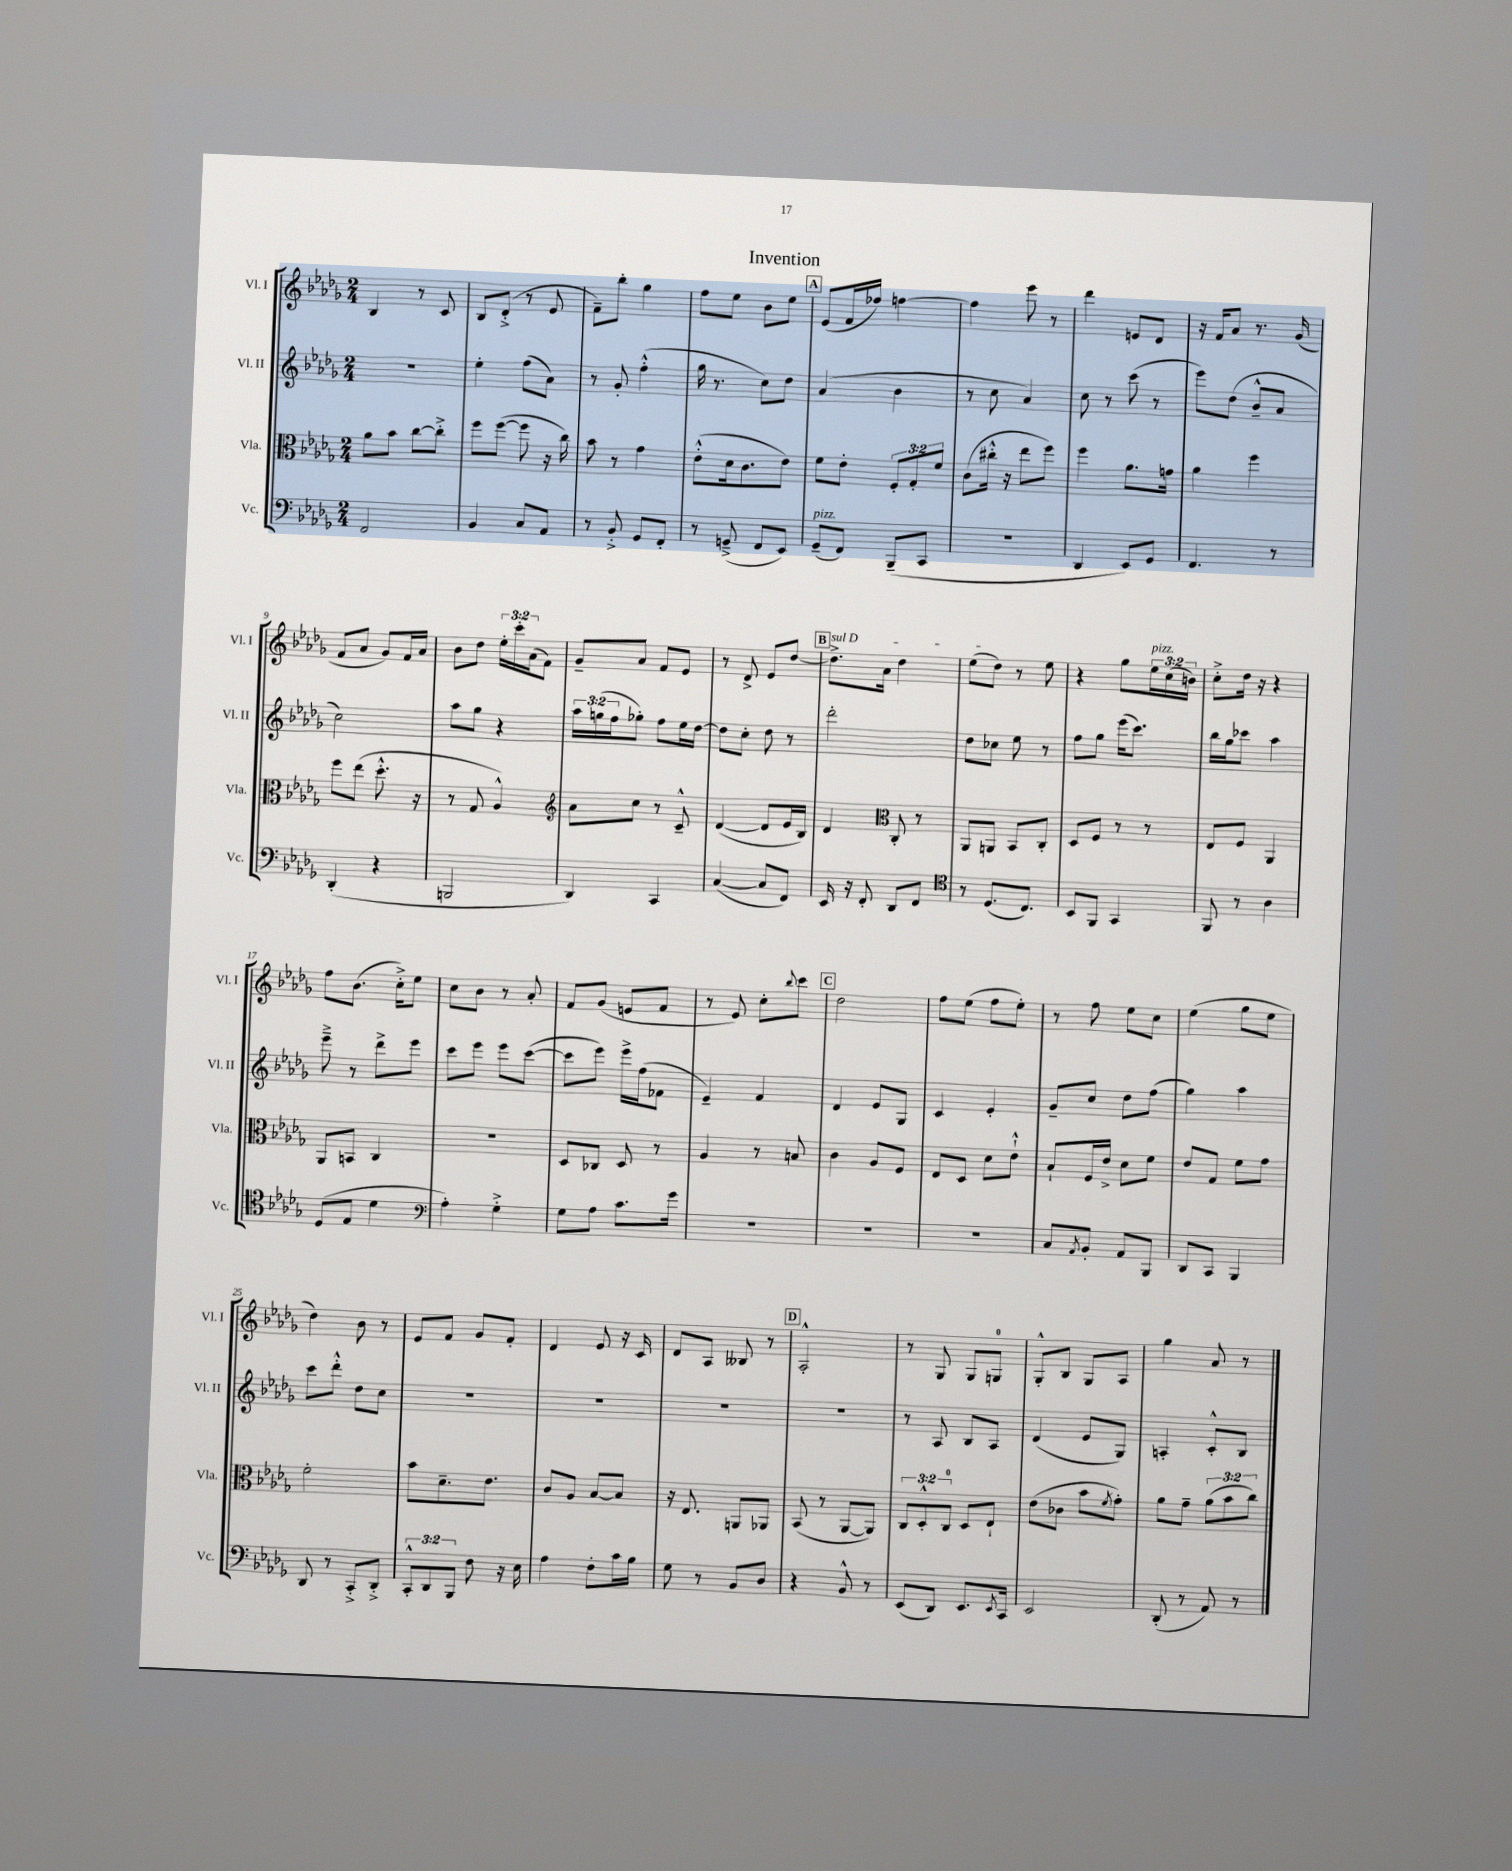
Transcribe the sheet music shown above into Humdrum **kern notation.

**kern	**kern	**kern	**kern
*part4	*part3	*part2	*part1
*staff4	*staff3	*staff2	*staff1
*I"Vc.	*I"Vla.	*I"Vl. II	*I"Vl. I
*I'Vc.	*I'Vla.	*I'Vl. II	*I'Vl. I
*clefF4	*clefC3	*clefG2	*clefG2
*k[b-e-a-d-g-]	*k[b-e-a-d-g-]	*k[b-e-a-d-g-]	*k[b-e-a-d-g-]
*M2/4	*M2/4	*M2/4	*M2/4
=1	=1	=1	=1
2FF/	8a-\L	2r	4B-/
.	8b-\J	.	.
.	[8cc\L	.	8r
.	8cc'^\J]	.	8c/
=2	=2	=2	=2
4BB-/	8ff\L	4ee-'\	8B-/L
.	([8ff\J	.	(8d-'^/J
8C/L	8ff\]	(8ff\L	8r
8AA-/J	16r	8a-\J)	8e-/
.	16cc\)	.	.
=3	=3	=3	=3
8r	8b-\	8r	8f~\L)
8BB-'^/	8r	8g-'/	8bb-'\J
8GG-/L	4g-\	(4ff'^^\	4gg-\
8FF'/J	.	.	.
=4	=4	=4	=4
8r	(8e-'^^\L	16gg-\	8ff\L
.	.	8.r	.
(8GGn~^/	16d-\k	.	8ee-\J
.	8.c\	.	.
8FF/L	.	8cc\L)	8b-\L
8EE-/J)	8e-\J)	8dd-\J	8ee-\J
!!LO:REH:place=s1:t=A
=5	=5	=5	=5
!LO:TX:a:i:t=pizz.	!	!	!
(8GG-~/L	8f\L	(4a-/	(8e-/L
8FF/J)	8e-'\J	.	16f/L
.	.	.	16ff-X/JJ)
(8BBB-~/L	12F'/L	4b-\	[4ffn\
.	12G-'/	.	.
8CC/J	.	.	.
.	12f/J	.	.
=6	=6	=6	=6
2r	(8c\L	8r	4ff\]
.	16cc#X'^^\Jk	8cc\	.
.	16r	.	.
.	8ee-\L	4a-/)	8eee-\
.	8ff\J)	.	8r
=7	=7	=7	=7
4DD-/	4ff\	8cc\	4ddd-\
.	.	8r	.
8EE-/L)	8.a-\L	(8ccc\	8en/L
8GG-/J	.	8r	8d-/J
.	16gn\Jk	.	.
=8	=8	=8	=8
4.FF/	4a-\	8eee-\L)	16r
.	.	.	16f/KL
.	.	(8dd-\J	8a-/J
.	4ff\	8b-~^^/L	8.r
8r	.	8a-/J	.
.	.	.	(16g-/
!!LO:LB:g=z
=9	=9	=9	=9
(4DD-'/	8ff\L	2cc\)	8f/L
.	(8ee-\J	.	8a-/J
4r	8.dd-'^^\	.	8g-/L)
.	.	.	16f/L
.	16r	.	16a-/JJ
=10	=10	=10	=10
2BBBn/	8r	8aa-\L	8b-\L
.	8G-/	8gg-\J	8dd-\J
.	4A-^^/)	4r	24ee-'\LL
.	.	.	24ccc'\
.	.	.	(24a-\J
.	.	.	8f\J)
=11	=11	=11	=11
*	*clefG2	*	*
4DD-/)	8a-\L	24aa-\LL	8g-~/L
.	.	(24ggn\	.
.	.	24ff\J	.
.	8cc\J	8gg-X'\J)	8a-/J
4CC/	8r	8ff\L	8f/L
.	8c~^^/	16ee-\L	8e-/J
.	.	[16dd-\JJ	.
=12	=12	=12	=12
([4C/	([4d-/	8dd-\L]	8r
.	.	8cc'\J	8d-^/
8C/L]	8d-/L]	8dd-\	8e-/L
8FF/J)	16e-/L	8r	[8dd-/J
.	16B-/JJ)	.	.
!!LO:REH:place=s1:t=B
=13	=13	=13	=13
!	!	!	!LO:TX:a:i:t=sul D
16EE-/	4d-/	2ddd-'\	8.dd-^\L]
16r	.	.	.
8FF'/	.	.	.
.	.	.	16a-\Jk
*	*clefC3	*	*
8DD-/L	8C'/	.	4dd-\
8FF/J	8r	.	.
=14	=14	=14	=14
*clefC4	*	*	*
8r	8AA-/L	8dd-\L	(8ee-\L
(8.D-/L	8AAn/J	8cc-X\J	8dd-\J)
.	8BB-/L	8ee-\	8r
8.C/J)	.	.	.
.	8C'/J	8r	8ee-\
=15	=15	=15	=15
8BB-/L	8D-/L	8ff\L	4r
8FF/J	8F/J	8gg-\J	.
4GG-/	8r	(16eee-\KL	8gg-\L
.	.	8.ccc\J)	.
!	!	!	!LO:TX:a:i:t=pizz.
.	8r	.	24ee-\L
.	.	.	(24cc\
.	.	.	24bn\JJ)
=16	=16	=16	=16
8FF/	8E-/L	16bb-\LL	8cc'^\L
.	.	16gg-\J	.
8r	8F/J	8ccc-X\J	16dd-\Jk
.	.	.	16r
4A-\	4AA-/	4aa-\	4r
!!LO:LB:g=z
=17	=17	=17	=17
(8D-/L	8AA-/L	8eee-~^\	8ff\L
8E-/J	8BBn/J	8r	(8.b-\J
4d-\	4C/	8ddd-^\L	.
.	.	.	16cc'^\KL)
.	.	8eee-\J	8ee-\J
=18	=18	=18	=18
*clefF4	*	*	*
4A-'\)	2r	8ccc\L	8cc\L
.	.	8eee-\J	8b-\J
4G-'^\	.	8eee-\L	8r
.	.	([8ccc\J	8a-'/
=19	=19	=19	=19
8G-\L	8D-/L	8ccc\L]	8f/L
8A-\J	8C-X/J	8eee-\J)	(8g-/J
8.c\L	8D-/	16eee-^\LL	8en/L
.	.	(16ff\J	.
.	8r	8f-X\J	8f/J
16g-\Jk	.	.	.
=20	=20	=20	=20
2r	4A-/	4e-~/)	8r
.	.	.	8e-/)
.	8r	4f/	8cc'\L
.	.	.	8qqbb-/
.	8Bn/	.	8ccc\J
!!LO:REH:place=s1:t=C
=21	=21	=21	=21
2r	4c\	4d-/	2dd-\
.	8A-/L	8e-/L	.
.	8F/J	8G-/J	.
=22	=22	=22	=22
2r	8E-/L	4c/	8ff\L
.	8D-/J	.	(8ee-\J
.	8d-\L	4e-'/	8ff\L
.	8e-`^^\J	.	8ee-'\J)
=23	=23	=23	=23
8C/L	8B-`/L	8g-~/L	8r
8qAA-/	.	.	.
8BB-'/J	16F/L	8cc/J	8ff\
.	16e-^/JJ	.	.
8AA-/L	8d-\L	8dd-\L	8ee-\L
8BBB-/J	8f\J	(8ff\J	8cc\J
=24	=24	=24	=24
8DD-/L	8e-/L	4gg-\)	(4ee-\
8CC/J	8G-/J	.	.
4BBB-/	8f\L	4aa-\	8gg-\L
.	8g-\J	.	8ee-\J
!!LO:LB:g=z
=25	=25	=25	=25
8DD-/	2f'\	8ccc\L	4dd-\)
8r	.	8ddd-'^^\J	.
8CC'^/L	.	8dd-\L	8b-\
8DD-'^/J	.	8cc\J	8r
=26	=26	=26	=26
12CC'^^/L	8b-\L	2r	8e-/L
12DD-/	.	.	.
.	8.d-~\	.	8f/J
12BBB-/J	.	.	.
8F\	.	.	8g-/L
.	8.e-\J	.	.
16r	.	.	8f'/J
16E-\	.	.	.
=27	=27	=27	=27
4A-\	8c/L	2r	4d-/
.	8A-/J	.	.
8F'\L	[8B-/L	.	8e-/
16c\L	8B-/J]	.	16r
16B-\JJ	.	.	16c/
=28	=28	=28	=28
8G-\	16r	2r	8d-/L
.	8.E-/	.	.
8r	.	.	8A-/J
8BB-/L	8AAn/L	.	8B--X/
8D-/J	8AA-X/J	.	8r
!!LO:REH:place=s1:t=D
=29	=29	=29	=29
4r	(8BB-/	2r	2A-'^^/
.	8r	.	.
8BB-^^/	[8AA-/L	.	.
8r	8AA-/J])	.	.
=30	=30	=30	=30
(8EE-/L	12C/L	8r	8r
.	12D-'^^/	.	.
8DD-/J)	.	8A-/	8G-/
.	12C/J	.	.
8.EE-/L	8D-/L	8B-/L	8G-/L
.	8E-`/J	8A-/J	8Gn/J
8qEE-/	.	.	.
16CC/Jk	.	.	.
=31	=31	=31	=31
2EE-/	(8e-\L	(4d-/	8G-'^^/L
.	8c-X\J	.	8B-/J
.	8b-\L	8e-/L	8G-/L
.	8qf/	.	.
.	8g-'\J)	8G-/J)	8A-/J
=32	=32	=32	=32
(8DD-'/	8a-\L	4An'/	4gg-\
8r	8g-~\J	.	.
8AA-/)	(12a-\L	8c'^^/L	8a-/
.	12b-\	.	.
8r	.	8B-/J	8r
.	12cc\J)	.	.
==	==	==	==
*-	*-	*-	*-
